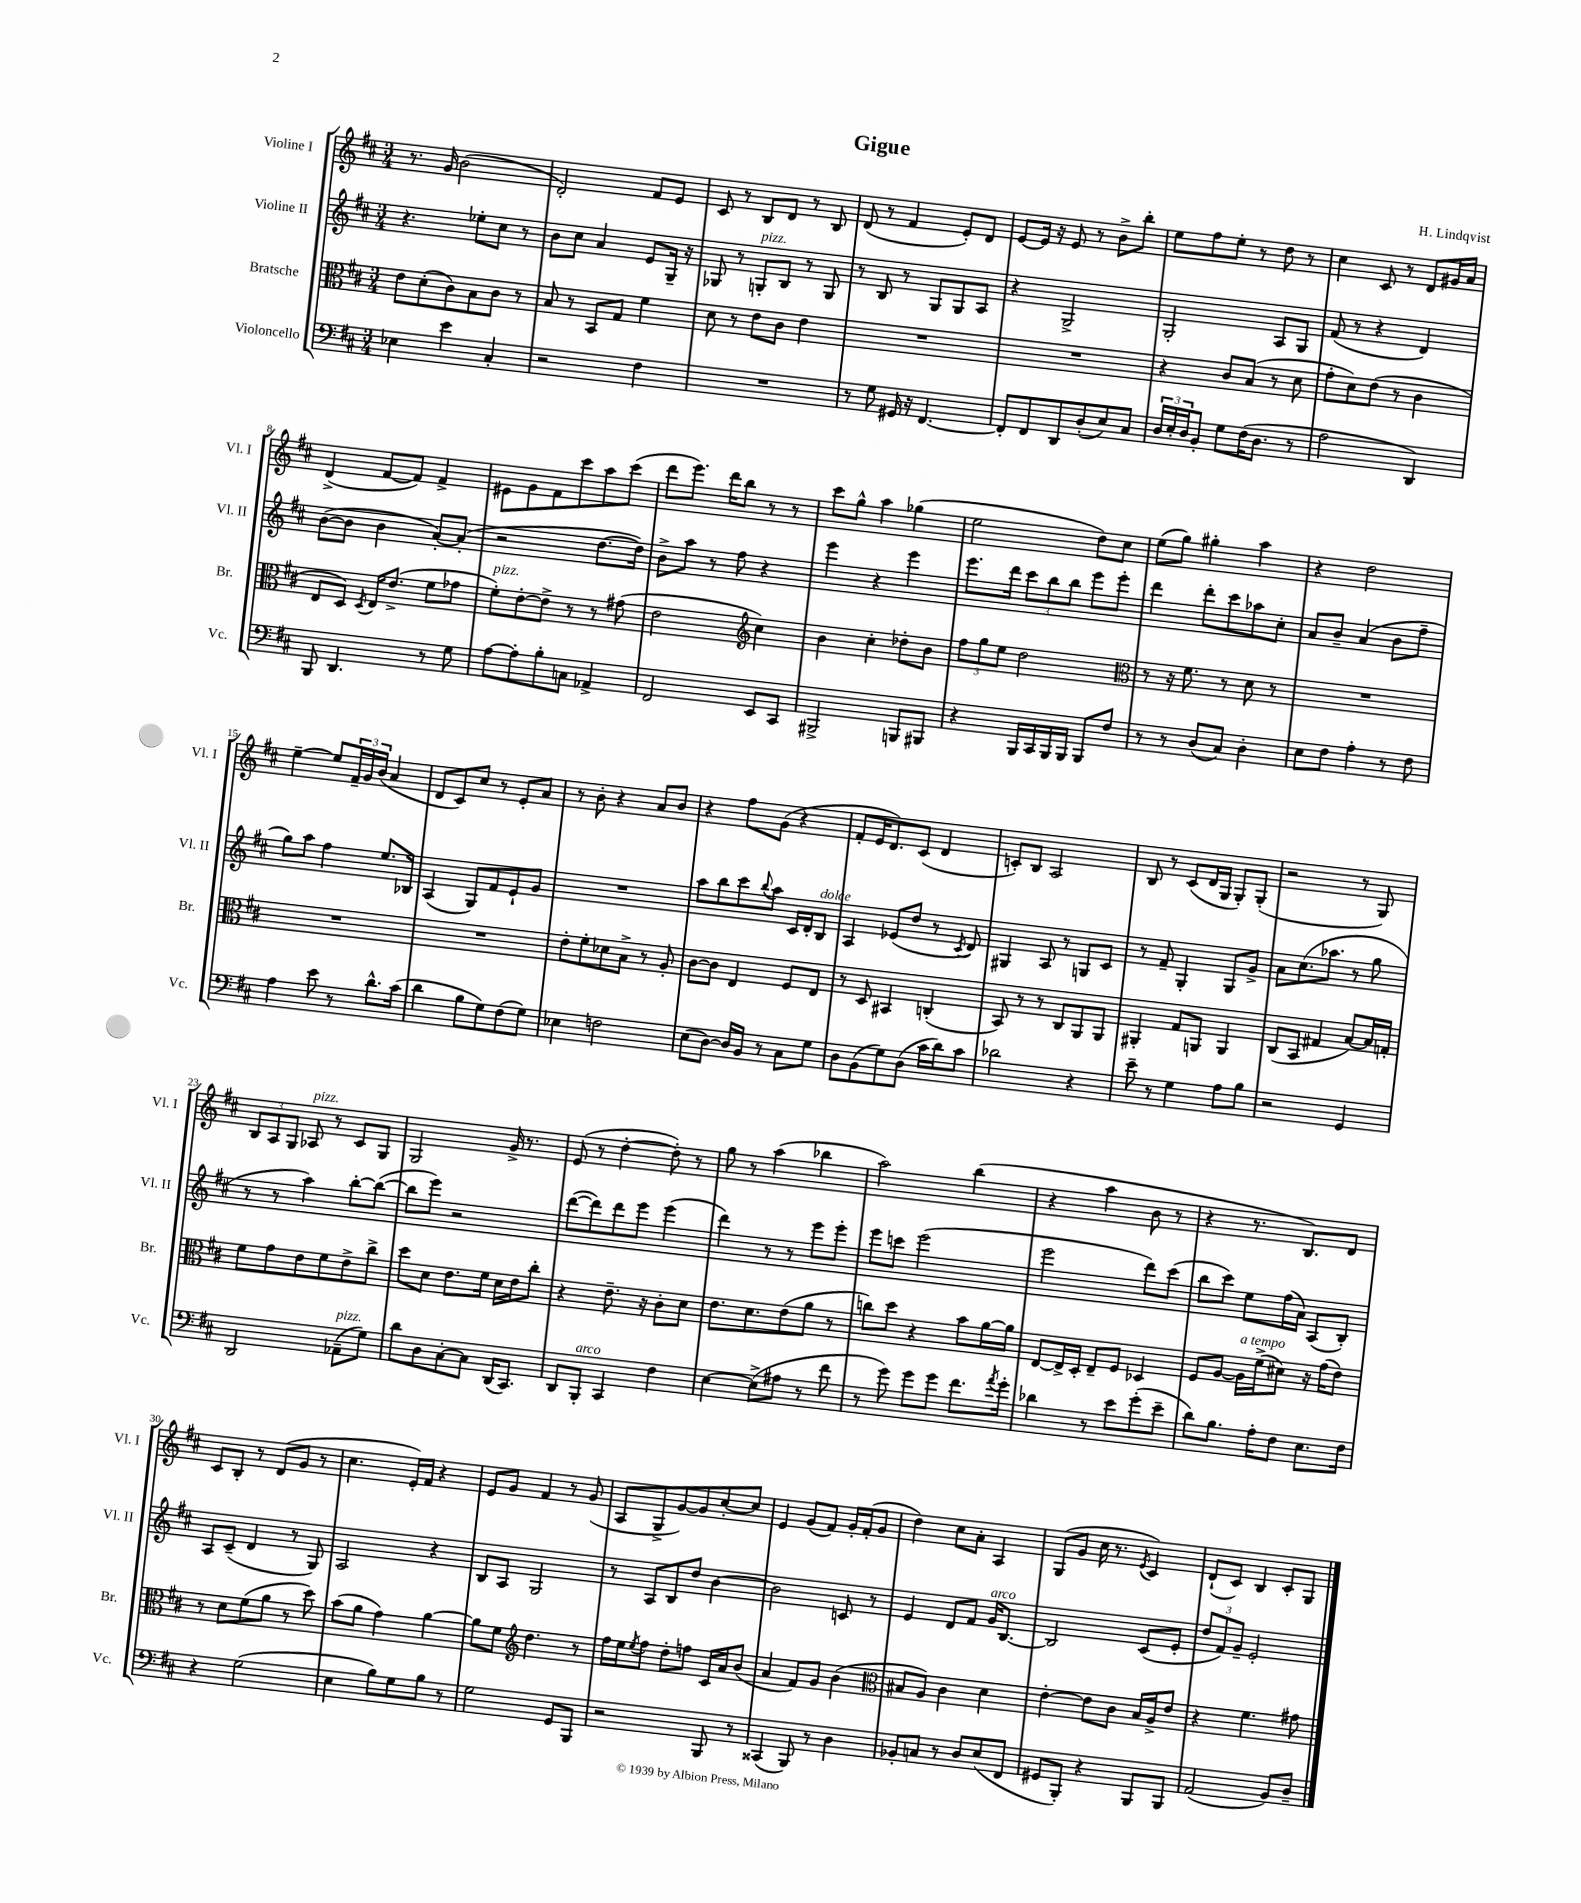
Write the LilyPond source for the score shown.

\header { title = "Gigue" composer = "H. Lindqvist" }
<<
\new StaffGroup <<
\new Staff = "s0" \with { instrumentName = "Violine I" shortInstrumentName = "Vl. I" } {
    \clef treble \key d \major \numericTimeSignature \time 3/4
    r8. g'16 b'2( |
    d'2-.) fis'8 e'8 |
    cis'8 r8 b8 d'8 r8 b8 |
    d'8( r8 fis'4 e'8-.) d'8 |
    e'8~ e'16 r16 e'8 r8 b'8-> b''8-. |
    e''8 fis''8 e''8-. r8 d''8 r8 |
    cis''4 cis'8 r8 d'8 gis'16 a'16 |
    d'4->( fis'8~ fis'8) fis'4-> |
    eis'8 g'8 fis'8 cis'''8 a''8 cis'''8( |
    d'''8 e'''8.) d'''16 b''8 r8 r8 |
    cis'''8 g''8-^ a''4 ges''4( |
    e''2 d''8) cis''8 |
    e''8( g''8) gis''4-. a''4 |
    r4 d''2 |
    e''4~-- e''8 \tuplet 3/2 { fis'16-- g'16 b'16( } a'4 |
    d'8 cis'8) cis''8 r8 e'8-. a'8 |
    r8 b'8-. r4 a'8 b'8 |
    r4 fis''8 g'8( r4 |
    fis'8-. e'16 d'8.) cis'8( d'4 |
    c'8-.) b8 a2 |
    b8 r8 cis'8( d'16 g16 g8-.) g8-.( |
    r2 r8 g8) |
    \tuplet 3/2 { b8 a8 g8 } aes8^\markup { \italic "pizz." } r8 cis'8 g8 |
    g2 g'16-> r8. |
    e'8( r8 d''4~-. d''8-.) r8 |
    g''8 r8 a''4( bes''4 |
    a''2) b''4( |
    r4 a''4 b'8 r8 |
    r4 r8. b8.) d'8 |
    cis'8 b8-. r8 d'8( g'8 r8 |
    cis''4. e'16-.) fis'16 r4 |
    e'8 g'8 fis'4 r8 g'8( |
    a8 g8-> g'8~) g'8 cis''8~-. cis''8 |
    e'4 g'8( fis'8) g'16-. fis'16-.( g'8 |
    d''4) cis''8 a'8-. a4 |
    g8( g'8 cis''16 r8. \acciaccatura { e'8 } cis'4) |
    d'8-!( cis'8) b4 cis'8-. g8 \bar "|." |
}
\new Staff = "s1" \with { instrumentName = "Violine II" shortInstrumentName = "Vl. II" } {
    \clef treble \key d \major \numericTimeSignature \time 3/4
    r4. ees''8-. cis''8 r8 |
    b'8 cis''8 a'4 e'8 g16-- r16 |
    ges8 r8 g8-.^\markup { \italic "pizz." } b8 r8 g8 |
    r8 b8 r8 g8 g8 a8 |
    r4 g2-> |
    g2-. a8 g8 |
    fis'8( r8 r4 d'4) |
    b'8~( b'8 b'4 a'8~-.) a'8-.( |
    r2 d''8.~ d''16) |
    b'8-> a''8 r8 fis''8 r4 |
    e'''4 r4 e'''4 |
    e'''8. d'''16 \tuplet 3/2 { cis'''8 b''8 b''8 } e'''8 e'''8-. |
    d'''4 d'''8-. cis'''8 aes''8 cis''8-. |
    a'8 b'8-- a'4( b'8 fis''8-- |
    g''8) a''8 fis''4 e''8. bes16 |
    a4( g8) fis'8 e'8-! g'8 |
    R2. |
    a''8 b''8 cis'''8 \appoggiatura { b''8 } a''8 cis'16 d'16-. b8^\markup { \italic "dolce" } |
    a4 ees'8( d''8 r8 \acciaccatura { cis'8 } d'8) |
    gis4 a8 r8 g8 cis'8 |
    r8 fis'8-- g4-. g8 g'8-> |
    a'8 cis''8.( aes''8. r8 g''8 |
    r8 r8 a''4) b''8~-. b''8~( |
    b''8 e'''8) r2 |
    d'''8~( d'''8) d'''8 e'''8 e'''4( |
    d'''4) r8 r8 e'''8 e'''8-. |
    e'''8 c'''8 e'''2( |
    e'''2 d'''8) cis'''8( |
    b''8 cis'''8) e''8 fis''16( a'16) a8( b8-.) |
    a8 cis'8--( d'4 r8 g8) |
    a2 r4 |
    b8 a8 g2 |
    r8 a8 b8 d''8 b'4~ |
    b'2 c'8 r8 |
    e'4 d'8 fis'8 g'16^\markup { \italic "arco" } b8.~ |
    b2 cis'8( e'8-. |
    \tuplet 3/2 { d''8 fis'8) g'8-- } e'2-. \bar "|." |
}
\new Staff = "s2" \with { instrumentName = "Bratsche" shortInstrumentName = "Br." } {
    \clef alto \key d \major \numericTimeSignature \time 3/4
    e'8 d'8-.( cis'8) b8 cis'8 r8 |
    b8 r8 b,8 g8 fis'4 |
    d'8 r8 e'8 cis'8 e'4 |
    R2. |
    R2. |
    r4 cis'8 b8( r8 d'8 |
    g'8-. d'8) e'8( r8 cis'4 |
    e8 d8) \acciaccatura { d8 } e16 e'8.->( fis'8 ges'8 |
    fis'8-.^\markup { \italic "pizz." }) e'8~-. e'8-> r8 r8 gis'8( |
    e'2 \clef treble cis''4) |
    b'4 cis''4-. des''8-. b'8 |
    \tuplet 3/2 { fis''8 g''8 e''8 } d''2 |
    \clef alto r8 r16 fis'8. r8 d'8 r8 |
    R2. |
    R2. |
    R2. |
    e'8-. fis'8-. des'8 b8-> r8 a8-. |
    cis'8~ cis'8 e4 fis8 e8 |
    r8 d8 bis,4 c4-.( |
    b,8) r8 r8 cis8 a,8 a,8 |
    ais,4-. g8 a,8 a,4 |
    cis8( b,8 gis4 b8~) b16 g16-. |
    fis'8 g'8 e'8 fis'8 e'8-> cis''8-> |
    d''8 d'8 e'8. fis'16 d'16 e'16 cis''8-. |
    r4 e'8.-- r16 cis'8-. d'8 |
    e'8. d'8. e'8( a'8 r8 |
    c''8) d''8 r4 b'8 a'16~ a'16 |
    e8~ e16-> d16-. e8-- fis8 des4 |
    fis8 a8~ a16^\markup { \italic "a tempo" } fis'16->( dis'8) r16 g'16( e'8) |
    r8 d'8 fis'8( a'8 r8 d''8) |
    b'8( a'8 g'4) a'4~ |
    a'8 fis'8 \clef treble d''4. r8 |
    fis''16 e''16 \acciaccatura { e''8 } fis''8 d''8-. f''8 cis'16 a'16 b'8( |
    a'4 fis'8) g'8 b'4( |
    \clef alto bis8 a8) cis'4 d'4 |
    e'4~-. e'8 cis'8 b16 a16-> e'8 |
    r4 fis'4. gis'8 \bar "|." |
}
\new Staff = "s3" \with { instrumentName = "Violoncello" shortInstrumentName = "Vc." } {
    \clef bass \key d \major \numericTimeSignature \time 3/4
    ees4 e'4 cis4-. |
    r2 fis4 |
    R2. |
    r8 g8 gis,16 r16 fis,4.~ |
    fis,8-. fis,8 d,8 d8-.( e8) cis8 |
    \tuplet 3/2 { d16 e16-. d16 } b,8-. g8 fis16( d8. r8 |
    a2 d,4) |
    b,,8 d,4. r8 g8 |
    a8~ a8-. b8-. c8 aes,4-> |
    fis,2 e,8 cis,8 |
    bis,,2-> b,,8 bis,,8 |
    r4 b,,16 cis,16 b,,16 b,,16 b,,8 fis8 |
    r8 r8 d8( cis8) d4-. |
    e8 fis8 a4-. r8 fis8 |
    a4 e'8 r8 d'8.-^ cis'16( |
    d'4 b8 g8) fis8( g8) |
    ees4 f2 |
    e8( d8~) d16 b,16 r8 cis8 g8 |
    d8 b,8( g8) d8( cis'16 d'16) cis'8 |
    des'2 r4 |
    e'8-- r8 g4 a8 b8 |
    r2 g,4 |
    d,2 aes,8--^\markup { \italic "pizz." }( g8) |
    d'8 d8 cis8~-. cis8 d,16( cis,8.) |
    d,8 b,,8-.^\markup { \italic "arco" } cis,4 fis4 |
    e4~ e8->( ais8 r8 fis'8 |
    r8 g'8) g'8 g'8 fis'8. \acciaccatura { a'8 } g'16-. |
    des'4 r8 e'8 g'8-.( e'8-- |
    d'8) b8. a16-. fis8 e8. fis16 |
    r4 g2( |
    e4 b8) g8 b8 r8 |
    g2 g,8 b,,8 |
    r2 b,,8 r8 |
    cisis,4( b,,8) r8 d4 |
    bes,8-. c8 r8 d8 e8( fis,8 |
    gis,8 b,,8-.) r4 b,,8 b,,8 |
    a,2( b,8) d8-- \bar "|." |
}
>>
>>
